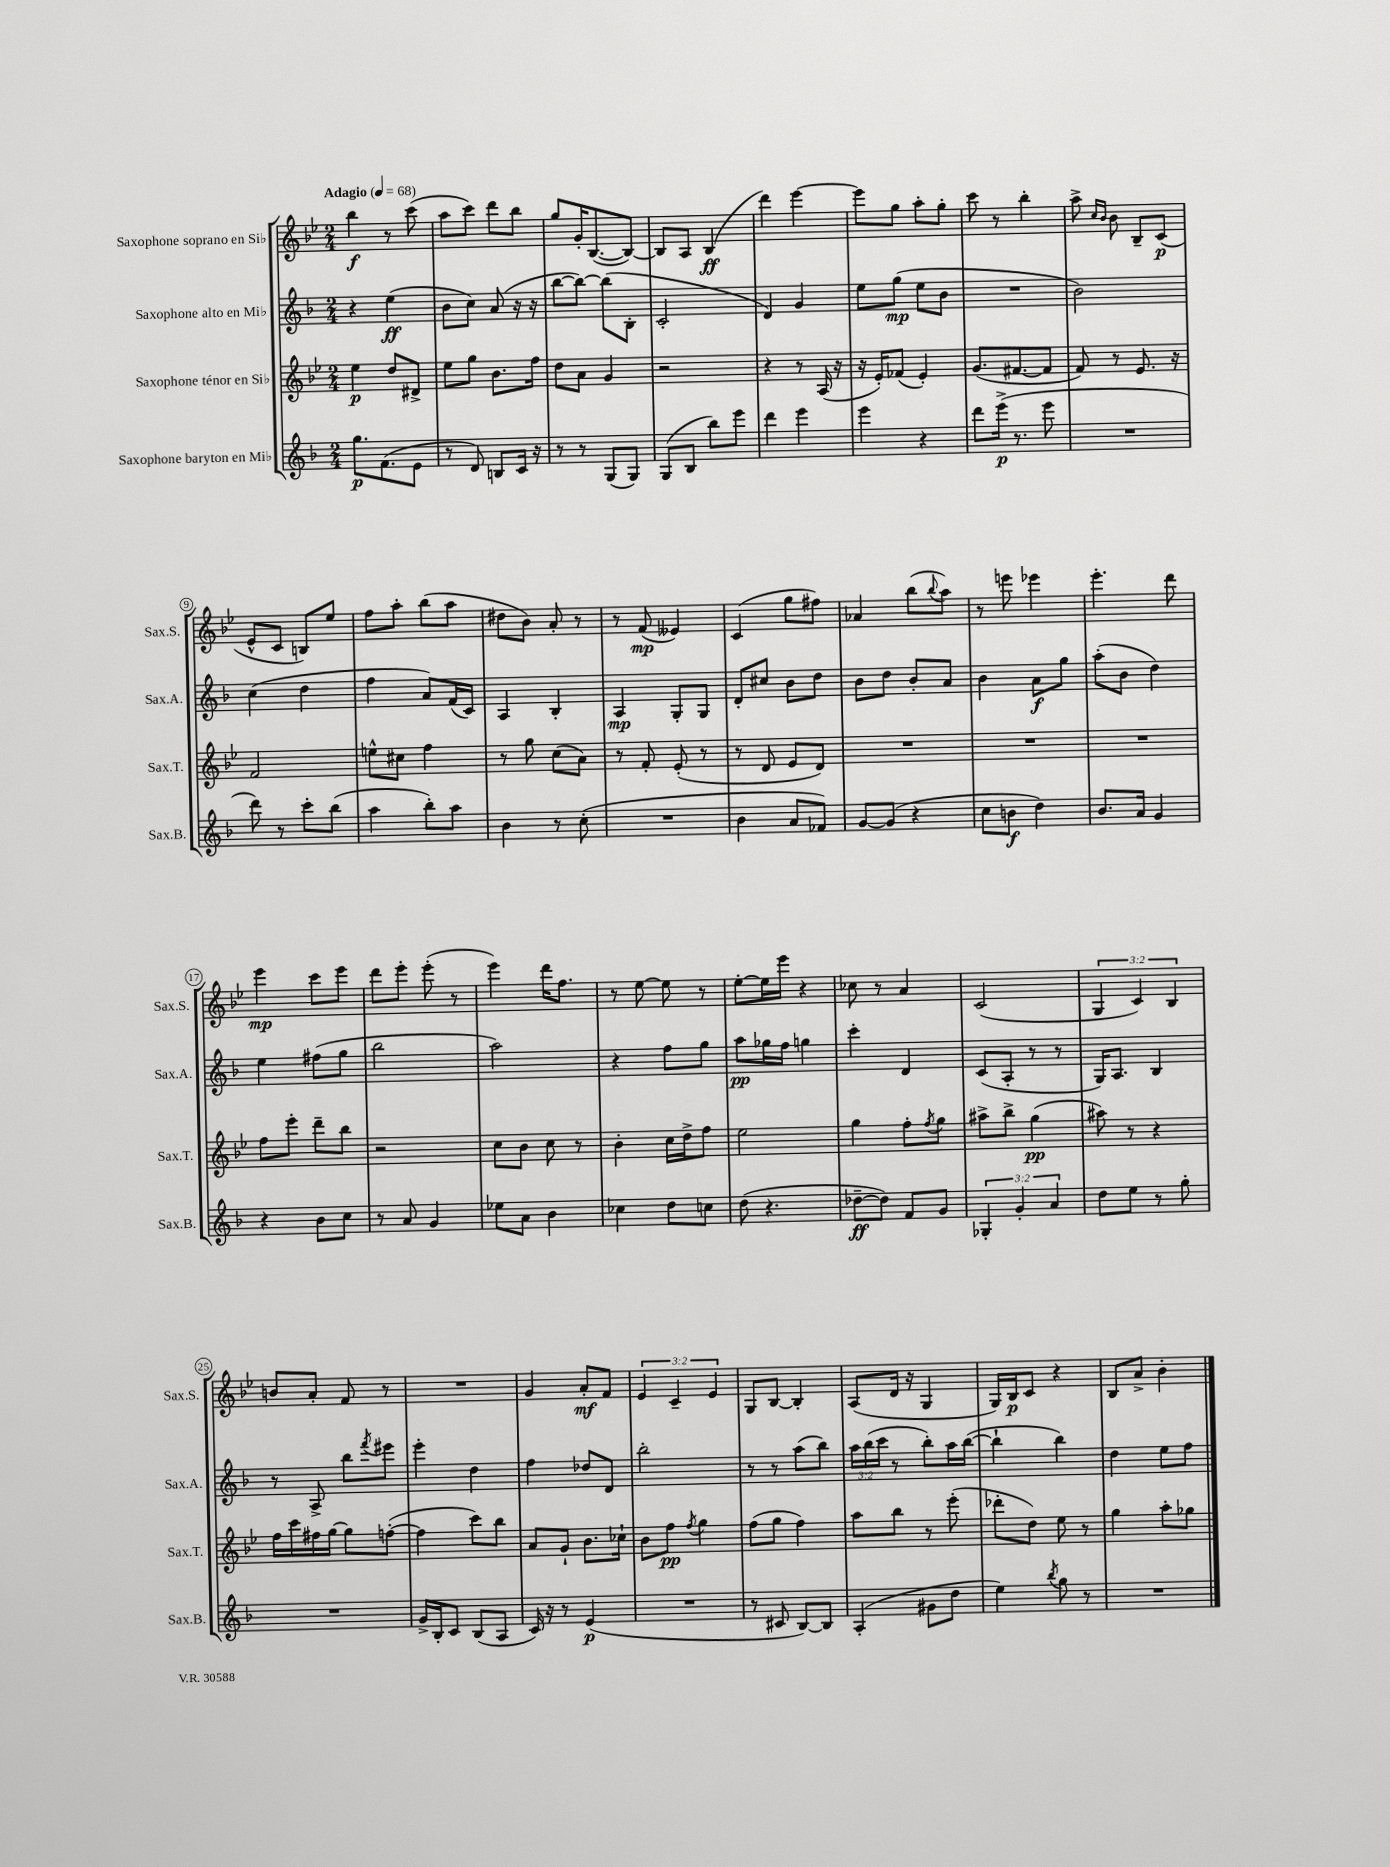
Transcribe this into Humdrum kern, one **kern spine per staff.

**kern	**kern	**kern	**kern
*staff4	*staff3	*staff2	*staff1
*clefG2	*clefG2	*clefG2	*clefG2
*k[b-]	*k[b-e-]	*k[b-]	*k[b-e-]
*M2/4	*M2/4	*M2/4	*M2/4
*MM68	*MM68	*MM68	*MM68
8.gg	4ee-	4r	4bb-
(8.f	.	.	.
.	8dd	(4ee	8r
8e	8d#^	.	(8ccc
=	=	=	=
8r	8ee-	8b-	8aa
8d)	8gg	8cc)	8ccc)
8B	8.b-	(8a	8ddd
16c	.	16r	8bb-
16r	16ff	16r	.
=	=	=	=
8r	8dd	[8bb-	8gg
8r	8a	8bb-_)	16g'
.	.	.	([8.B-
(8G	4g	(8bb-]	.
8G)	.	8B-'	8B-_)
=	=	=	=
(8G	2r	2c'	8B-]
8B-	.	.	8A
8bb-)	.	.	(4B-
8eee	.	.	.
=	=	=	=
4ddd	4r	4d)	4ddd)
4eee	8r	4g	[4eee-
.	(16A	.	.
.	16r	.	.
=	=	=	=
4eee	16r	8ee	8eee-]
.	16e-')	.	.
.	(8f-	(8gg	8gg
4r	4e-')	8ee	8aa'
.	.	8b-	8gg'
=	=	=	=
8ddd	(8.g	2r	8ccc
(16eee^	.	.	8r
8.r	[8.f#	.	.
.	.	.	4bb-'
8eee	8f#]	.	.
=	=	=	=
2r	8f)	2b-)	8aa^
.	.	.	16qqcc
.	.	.	16qqb-
.	8r	.	8b-
.	8.e-	.	8B-~
.	.	.	(8c
.	16r	.	.
=	=	=	=
8ddd)	2f	(4cc	8e-^^
8r	.	.	8c
8ccc'	.	4dd	8B)
(8bb-	.	.	8ee-
=	=	=	=
4aa	8ee^^	4ff	8ff
.	8cc#	.	8aa'
8bb-')	4ff	8a)	(8bb-
8aa	.	(16f	8aa
.	.	16c)	.
=	=	=	=
4b-	8r	4A	8dd#
.	8gg	.	8b-)
8r	(8cc	4B-'	8a'
(8cc'	8a)	.	8r
=	=	=	=
2r	8r	4A	8r
.	8f'	.	(8f
.	(8e-'	8G'	4e--)
.	8r	8G	.
=	=	=	=
4b-	8r	8d'	(4c
.	8d	8cc#	.
8a	8e-	8b-	8gg
8f-)	8d)	8dd	8ff#)
=	=	=	=
[8g	2r	8b-	4a-
(8g]	.	8dd	.
4r	.	8b-'	(8bb-
.	.	.	8qqbb-
.	.	8a	8aa)
=	=	=	=
8cc	2r	4b-	8r
8b	.	.	8eee
4dd)	.	8a	4eee-
.	.	8gg	.
=	=	=	=
8.b-	2r	(8aa'	4.eee-'
.	.	8b-	.
16a	.	.	.
4g	.	4dd)	.
.	.	.	8ddd
=	=	=	=
4r	8ff	4ee	4eee-
.	8eee-'	.	.
8b-	8ddd~	(8ff#	8ccc
8cc	8bb-	8gg	8eee-
=	=	=	=
8r	2r	2bb-	8ddd
8a	.	.	8eee-'
4g	.	.	(8eee-'
.	.	.	8r
=	=	=	=
8ee-	8cc	2aa)	4eee-)
8a	8b-	.	.
4b-	8cc	.	16ddd
.	.	.	8.ff
.	8r	.	.
=	=	=	=
4cc-	4b-'	4r	8r
.	.	.	[8ee-
8dd	16cc	8ff	8ee-]
.	16dd^	.	.
8cc	8ff	8gg	8r
=	=	=	=
(8dd	2ee-	8aa	[8ee-'
4.r	.	16gg-	16ee-]
.	.	16ff	16eee-
.	.	4gg	4r
=	=	=	=
[8dd-~	4gg	4ccc'	8cc-
8dd-])	.	.	8r
8f	8ff'	4d	4a
.	8qff	.	.
8g	8gg	.	.
=	=	=	=
6G-'	8aa#^	(8c	(2c
.	8bb-^	8A'	.
6g'	.	.	.
.	(4gg	8r	.
6a	.	.	.
.	.	8r	.
=	=	=	=
8dd	8aa#)	16G)	6G
.	.	8.A	.
8ee	8r	.	.
.	.	.	6c)
8r	4r	4B-	.
.	.	.	6B-
8gg'	.	.	.
=	=	=	=
2r	16ff	8r	8b
.	16ccc	.	.
.	16ff#	8A^	8a'
.	[16gg	.	.
.	8gg]	8bb-	8f
.	.	8qfff	.
.	([8ff'	8eee#	8r
=	=	=	=
16g^	4ff]	4eee'	2r
16B-'	.	.	.
8c	.	.	.
(8B-	8ccc)	4dd	.
8A	8bb-	.	.
=	=	=	=
16c)	8a	4ff	4g
16r	.	.	.
8r	8g`	.	.
(4e	8.b-	8dd-	8a'
.	.	8d	8f
.	16cc-`	.	.
=	=	=	=
2r	8b-	2bb-'	6e-
.	8ff	.	.
.	.	.	6c~
.	8qff	.	.
.	4gg	.	.
.	.	.	6e-
=	=	=	=
8r	(8ff	8r	8G
8c#	8gg	8r	[8B-
[8B-)	4ff)	(8aa	4B-']
8B-]	.	8bb-)	.
=	=	=	=
(4A'	8aa	24aa	(8A
.	.	(24bb-	.
.	.	24ccc	.
.	8bb-	8r	16d
.	.	.	16r
8g#	8r	8bb-')	4G
8dd	(8eee-'	16aa	.
.	.	([16bb-	.
=	=	=	=
4ee)	8ddd-'	4bb-`]	16G)
.	.	.	16B-
.	8dd)	.	8c
8qbb-	.	.	.
8gg	8ee-	4bb-)	4r
8r	8r	.	.
=	=	=	=
2r	4gg	4dd	8B-
.	.	.	8a^
.	8aa'	8ee	4b-'
.	8gg-	8ff	.
==	==	==	==
*-	*-	*-	*-
